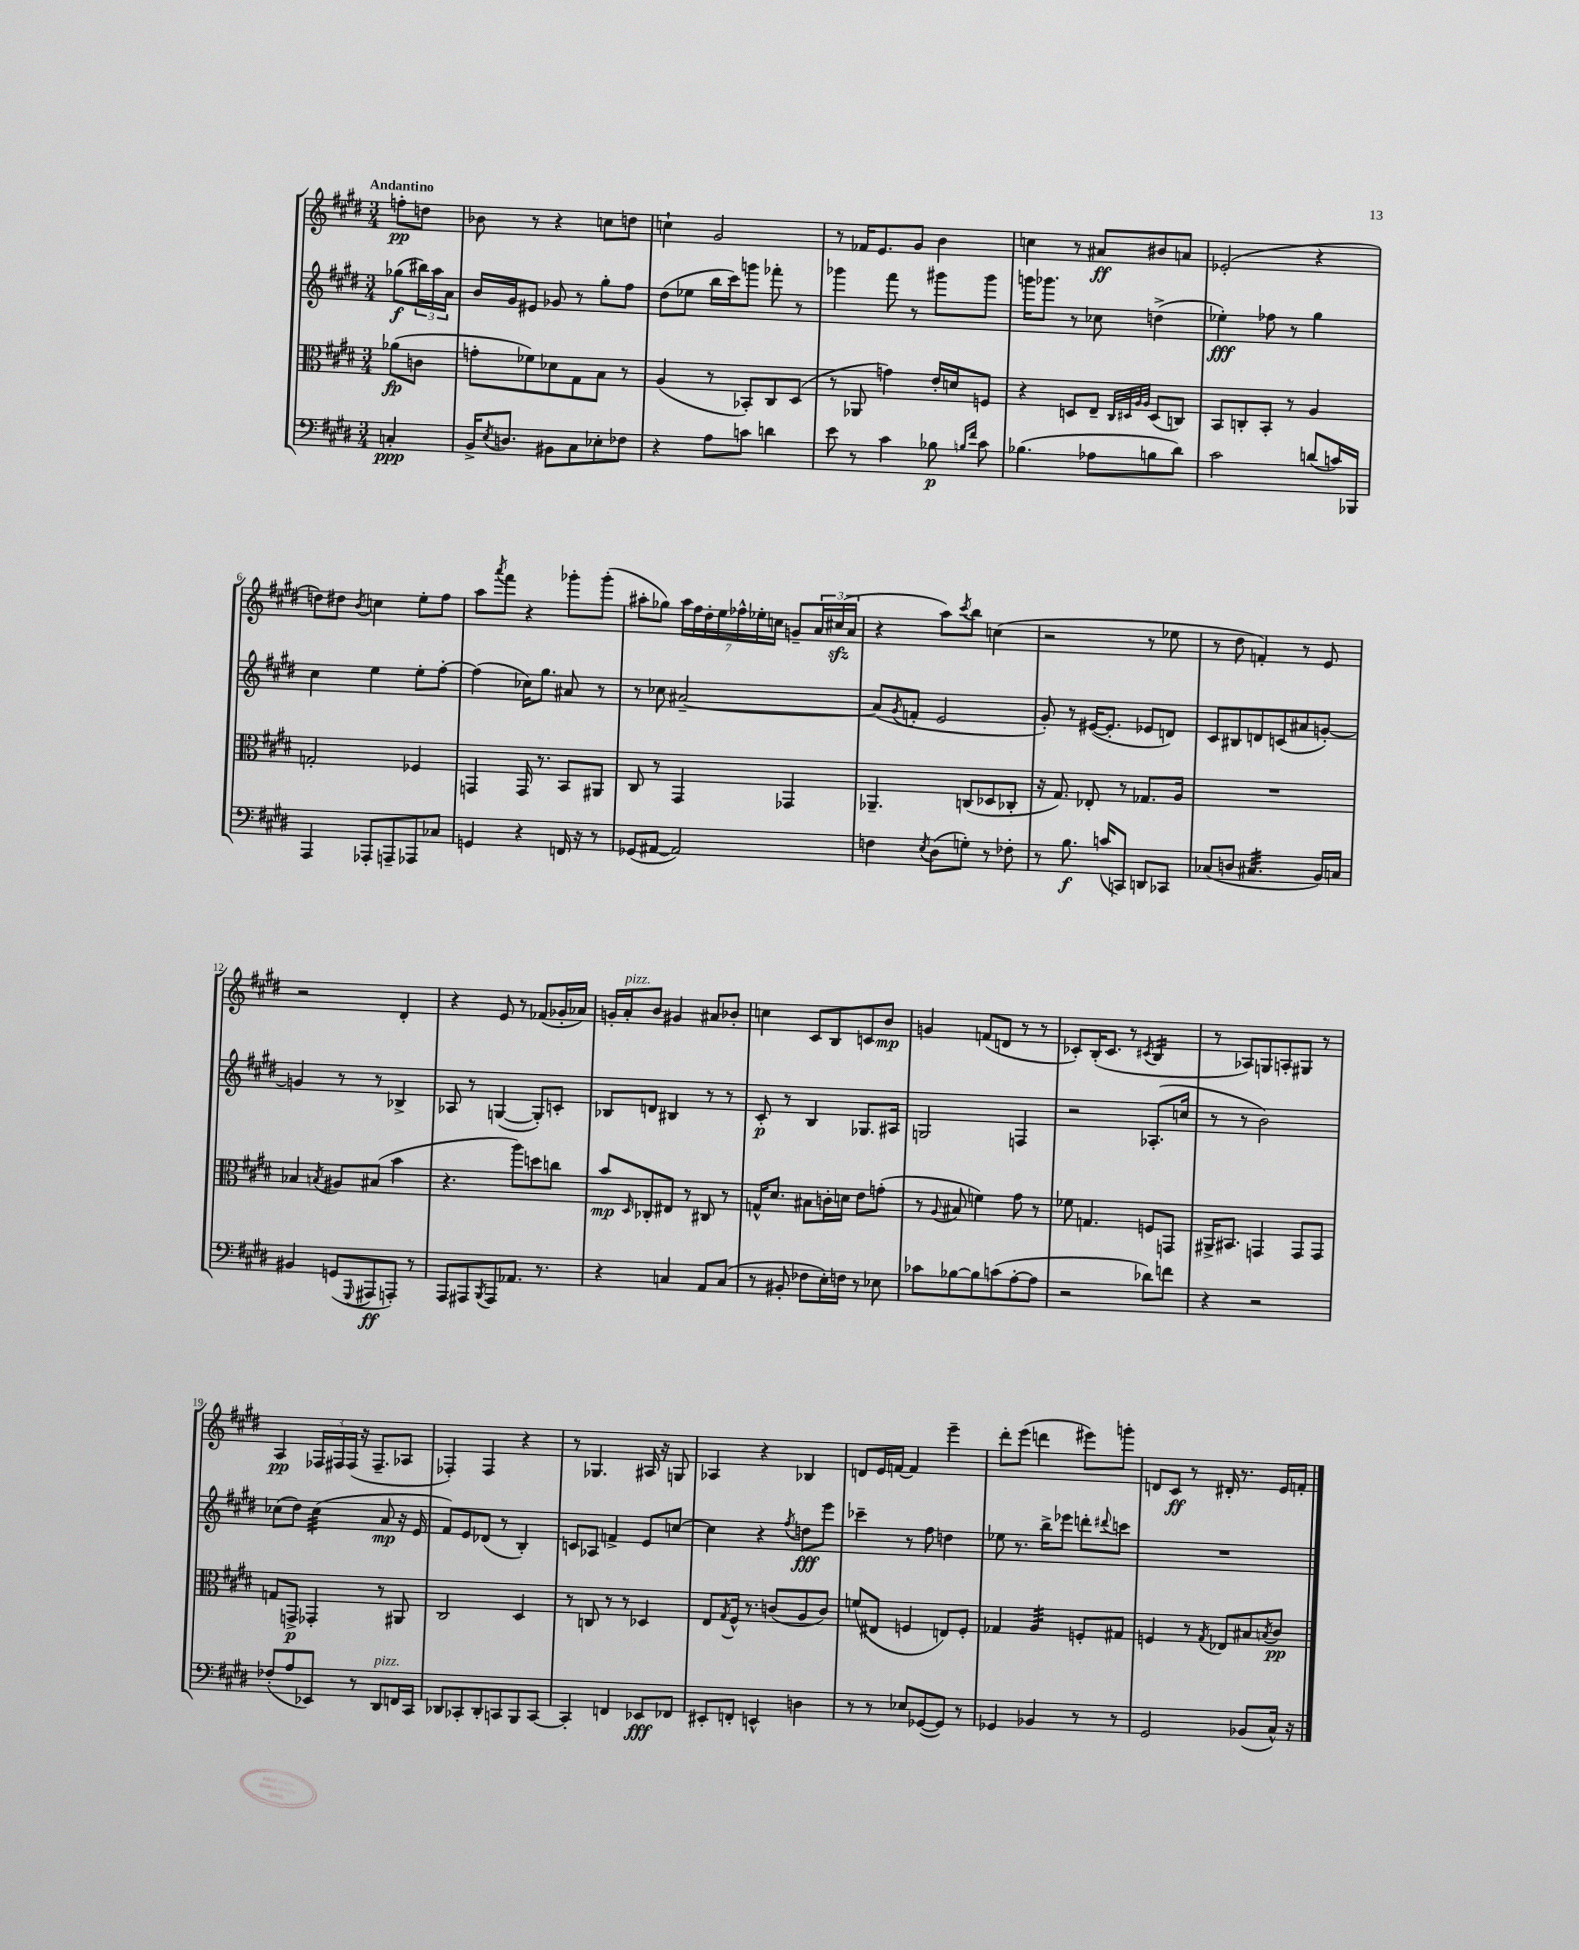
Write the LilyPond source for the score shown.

<<
\new StaffGroup <<
\new Staff = "s0" {
    \clef treble \key e \major \numericTimeSignature \time 3/4 \partial 4 \tempo "Andantino"
    f''8-.\pp d''8 |
    bes'8 r8 r4 c''8 d''8 |
    c''4-! gis'2 |
    r8 fes'16 e'8. gis'8 b'4 |
    c''4 r8 ais'8\ff bis'8 a'8 |
    ees'2-.( r4 |
    d''8) dis''8 \acciaccatura { b'8 } c''4 e''8-. fis''8 |
    a''8 \acciaccatura { a'''8 } fis'''8 r4 ges'''8-. ges'''8-.( |
    ais''8-. ges''8) \tuplet 7/4 { ais''16 fis''16 dis''16-. e''16 fes''16-^ ees''16-. c''16 } g'8-- \tuplet 3/2 { a'16 cis''16\sfz( a'16 } |
    r4 a''8) \acciaccatura { cis'''8 } b''8 c''4( |
    r2 r8 ees''8 |
    r8 dis''8 f'4-.) r8 e'8 |
    r2 dis'4-. |
    r4 e'8 r8 fes'8( ges'16-. aes'16) |
    g'16-. a'16-.^\markup { \italic "pizz." } b'8 gis'4 ais'8 bes'8-. |
    c''4 cis'8 b8 c'8 b'8\mp |
    g'4 f'8( d'8 r8 r8 |
    ces'8-.) b16-.( ces'8. r8 \acciaccatura { cis'8 } b4:16 |
    r8 aes8) g8 a8-. gis8 r8 |
    a4\pp \tuplet 3/2 { fes16 fis16 fis16( } r16 fis8.-- aes8 |
    fes4-.) fes4 r4 |
    r8 ges4. ais16 r16 g8 |
    aes4 r4 bes4 |
    d'8 e'16 f'16~ f'4 e'''4-- |
    dis'''8-. e'''8( d'''4 eis'''8) g'''8-. |
    d'8 cis'8\ff r8 dis'16-. r8. e'16 f'16-. \bar "|." |
}
\new Staff = "s1" {
    \clef treble \key e \major \numericTimeSignature \time 3/4 \partial 4
    ges''8\f( \tuplet 3/2 { bis''16) a''16 a'16 } |
    b'16 gis'16 eis'8 ges'8 r8 gis''8-. fis''8 |
    dis''8( ees''8 b''16 cis'''16) g'''8 fes'''8-. r8 |
    ges'''4 fis'''8 r8 gis'''8 gis'''8 |
    g'''16 ges'''8. r8 ces''8 d''4->( |
    ees''4-.\fff) fes''8 r8 gis''4 |
    cis''4 e''4 e''8-. fis''8~-. |
    fis''4( ces''16) gis''8. ais'8 r8 |
    r8 ces''8 ais'2~-- |
    ais'8( \acciaccatura { gis'8 } f'8-. e'2 |
    gis'8-.) r8 eis'16~( eis'8.-. ees'8 d'8) |
    cis'8 bis8 d'8 c'8( ais'8 g'8~-.) |
    g'4 r8 r8 bes4-> |
    aes8 r8 g4~( g8-.) c'8-. |
    bes8 d'8 bis4 r8 r8 |
    cis'8-.\p r8 b4 ges8. ais16 |
    g2 f4 |
    r2 aes8.-.( c''16 |
    r8 r8 b'2) |
    ces''8( dis''8) ces''4:32( a'8\mp r16 e'16 |
    fis'8) e'8 des'8( r8 b4-.) |
    c'8 aes8 f'4-> e'8 c''8~ |
    c''4 r4 \acciaccatura { fis''8 } d''8\fff e'''8 |
    ces'''4-- r8 fis''8 d''4 |
    ees''8 r8. b''16-> ees'''8 d'''8-. \appoggiatura { dis'''8 } c'''8 |
    R2. \bar "|." |
}
\new Staff = "s2" {
    \clef alto \key e \major \numericTimeSignature \time 3/4 \partial 4
    aes'8\fp( c'8 |
    g'8-. fes'8) des'8 gis8 b8 r8 |
    a4( r8 bes,8-.) cis8 dis8( |
    r8 aes,8 g'4) e'16-. d'16 f8 |
    r4 d8 e8-- \grace { cis32 dis32 a32 a32 } dis8( c8) |
    b,8 c8-. b,8-. r8 a4 |
    g2-. fes4 |
    g,4 g,16 r8. b,8 ais,8 |
    cis8 r8 gis,4 ges,4 |
    aes,4.-- c8( des8 ces8-. |
    r16 gis8.) ees8-. r8 ges8. a16 |
    R2. |
    bes4 \acciaccatura { b8 } ais8 bis8( b'4 |
    r4. a''8) d''8 c''8 |
    b'8\mp \grace { dis16 } ces8-. eis8 r8 cis8 r8 |
    g16-^ dis'8. bis8 c'16-. d'16 e'8 g'8-.( |
    r8 \appoggiatura { a8 } bis8 f'4) gis'8 r8 |
    fes'8 g4. f8 g,8 |
    ais,16-> bis,8. g,4 g,8 g,8 |
    g8 g,8->\p ges,4-. r8 ais,8 |
    cis2 dis4 |
    r8 c8 r8 r8 des4 |
    e8 \acciaccatura { gis8 } fis16-^ r8. c'8( a8 c'8) |
    f'8( eis8 f4 e8) f8-. |
    ges4 a4:32 f8-. gis8 |
    f4 r8 \acciaccatura { gis8 } ees8 bis8 \acciaccatura { b8 } cis'8\pp \bar "|." |
}
\new Staff = "s3" {
    \clef bass \key e \major \numericTimeSignature \time 3/4 \partial 4
    c4-.\ppp |
    b,16-> \acciaccatura { e8 } d8. bis,8 cis8 ees8-. fes8 |
    r4 a8 c'8 d'4 |
    e'8 r8 cis'4 bes8\p \grace { b16 fis'16 } cis'8 |
    bes4.( aes8 b8 dis'8) |
    cis'2 d'8( c'16) bes,,16 |
    a,,4 aes,,8-. a,,8-- aes,,8 ces8 |
    g,4 r4 f,16 r16 r8 |
    ges,8( ais,8~ ais,2) |
    f4 \acciaccatura { e8 } dis8( g8-.) r8 fes8-. |
    r8 b8.\f c'16( c,8) d,8 ces,8 |
    ces8( d8 cis4.:32 b,16) c16 |
    bis,4 g,8( \appoggiatura { gis,,8 } ais,,8\ff a,,8-.) r8 |
    a,,8 ais,,8 \acciaccatura { b,,8 } ais,,8 aes,8. r8. |
    r4 c4 a,8 c8( |
    r8 bis,8-. fes8 e16-.) f16 r8 ees8 |
    ces'8 bes8~ bes8 c'8( a8~-. a8 |
    r2 des'8) f'8 |
    r4 r2 |
    fes8-.( a8 ees,8) r8 dis,8^\markup { \italic "pizz." } f,16 cis,16 |
    des,8 ces,8-. des,8-. c,8 b,,8 c,8~ |
    c,4-. f,4 ees,8\fff fes,8 |
    eis,8-. f,8-. e,4-^ d4 |
    r8 r8 ees8 ges,8~( ges,8) r8 |
    ges,4 bes,4 r8 r8 |
    gis,2 bes,8( cis16-^) r16 \bar "|." |
}
>>
>>
